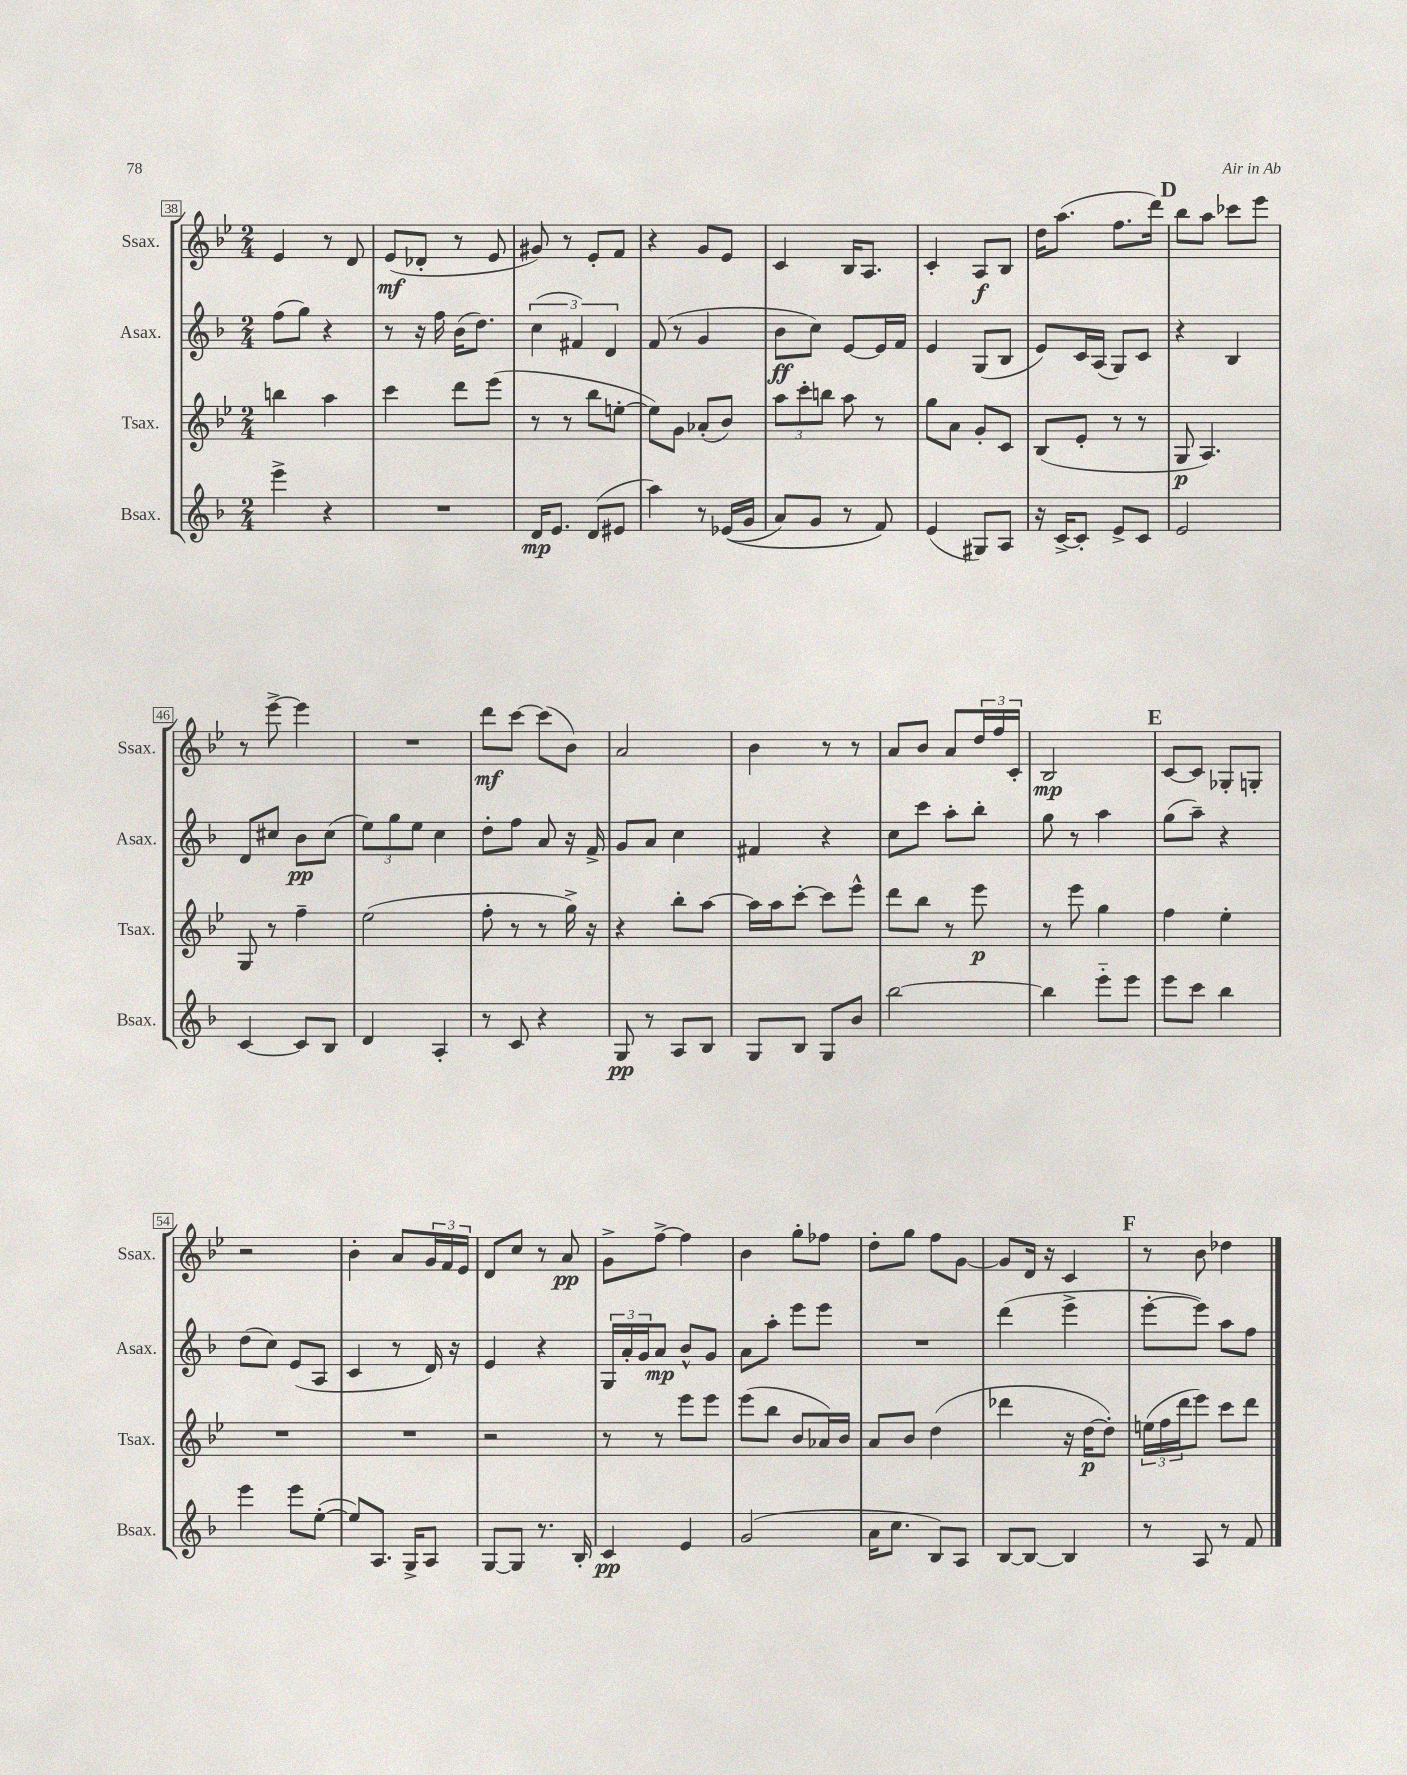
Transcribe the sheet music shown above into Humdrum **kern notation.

**kern	**kern	**kern	**kern
*staff4	*staff3	*staff2	*staff1
*clefG2	*clefG2	*clefG2	*clefG2
*k[b-]	*k[b-e-]	*k[b-]	*k[b-e-]
*M2/4	*M2/4	*M2/4	*M2/4
4eee^	4bb	(8ff	4e-
.	.	8gg)	.
4r	4aa	4r	8r
.	.	.	8d
=	=	=	=
2r	4ccc	8r	(8e-
.	.	16r	8d-'
.	.	16ff	.
.	8ddd	(16b-	8r
.	.	8.dd)	.
.	(8eee-	.	8e-
=	=	=	=
16d	8r	(6cc	8g#)
8.e	.	.	.
.	8r	.	8r
.	.	6f#)	.
(8d	8bb-	.	8e-'
.	.	6d	.
8e#	[8ee'	.	8f
=	=	=	=
4aa)	8ee])	(8f	4r
.	8g	8r	.
8r	(8a-'	4g	8g
&((16e-	8b-)	.	8e-
16g	.	.	.
=	=	=	=
8a)	12aa	8b-	4c
.	12ccc'	.	.
8g	.	8cc)	.
.	12bb	.	.
8r	8aa	[8e	16B-
.	.	.	8.A
8f&)	8r	16e]	.
.	.	16f	.
=	=	=	=
(4e	8gg	4e	4c'
.	8a	.	.
8G#)	8g'	(8G	8A
8A	8c	8B-	8B-
=	=	=	=
16r	(8B-	8e)	16dd
[16c^	.	.	(8.aa
8c']	8e-'	16c	.
.	.	(16A	.
8e^	8r	8G)	8.ff
8c	8r	8c	.
.	.	.	16ddd)
=	=	=	=
2e	8G	4r	8bb-
.	4.A)	.	8aa
.	.	4B-	8ccc-
.	.	.	8eee-
=	=	=	=
[4c	8G	8d	8r
.	8r	8cc#	[8eee-^
8c]	4ff~	8b-	4eee-]
8B-	.	(8cc#	.
=	=	=	=
4d	(2ee-	12ee)	2r
.	.	12gg	.
.	.	12ee	.
4A'	.	4cc	.
=	=	=	=
8r	8ff'	8dd'	8ddd
8c	8r	8ff	[8ccc
4r	8r	8a	(8ccc]
.	16gg^)	16r	8b-)
.	16r	16f^	.
=	=	=	=
8G	4r	8g	2a
8r	.	8a	.
8A	8bb-'	4cc	.
8B-	[8aa	.	.
=	=	=	=
8G	16aa]	4f#	4b-
.	16aa	.	.
8B-	[8ccc'	.	.
8G	8ccc]	4r	8r
8b-	8eee-^^	.	8r
=	=	=	=
[2bb-	8ddd	8cc	8a
.	8bb-	8ccc	8b-
.	8r	8aa'	8a
.	8eee-	8bb-'	24dd
.	.	.	24ff
.	.	.	24c'
=	=	=	=
4bb-]	8r	8gg	2B-
.	8eee-	8r	.
8eee'~	4gg	4aa	.
8eee	.	.	.
=	=	=	=
8eee	4ff	(8gg	[8c
8ccc	.	8aa~)	8c]
4bb-	4ee-'	4r	8G-'
.	.	.	8G'
=	=	=	=
4eee	2r	(8dd	2r
.	.	8cc)	.
8eee	.	(8e	.
([8ee'	.	8A	.
=	=	=	=
8ee])	2r	4c	4b-'
8.A	.	.	.
.	.	8r	8a
16G^	.	.	.
8A	.	16d)	24g
.	.	.	24f
.	.	16r	.
.	.	.	24e-
=	=	=	=
[8G	2r	4e	8d
8G]	.	.	8cc
8.r	.	4r	8r
.	.	.	8a
16B-'	.	.	.
=	=	=	=
4c	8r	24G	8g^
.	.	24a'	.
.	.	24g	.
.	8r	8a	[8ff^
4e	8eee-	8b-^^	4ff]
.	8eee-	8g	.
=	=	=	=
(2g	(8eee-	8a	4b-
.	8bb-	8aa'	.
.	8b-	8eee	8gg'
.	16a-)	8eee	8ff-
.	16b-	.	.
=	=	=	=
16a	8a	2r	8dd'
8.cc	.	.	.
.	8b-	.	8gg
8B-)	(4dd	.	8ff
8A	.	.	[8g
=	=	=	=
[8B-	4ddd-	(4ddd	8g]
8B-_	.	.	16d
.	.	.	16r
4B-]	16r	4eee^	4c
.	[16dd	.	.
.	8dd'])	.	.
=	=	=	=
8r	(24ee	[8eee'	8r
.	24ff	.	.
.	24ddd	.	.
8A	8eee-)	8eee])	8b-
8r	8ccc	8aa	4dd-
8f	8ddd	8ff	.
==	==	==	==
*-	*-	*-	*-
